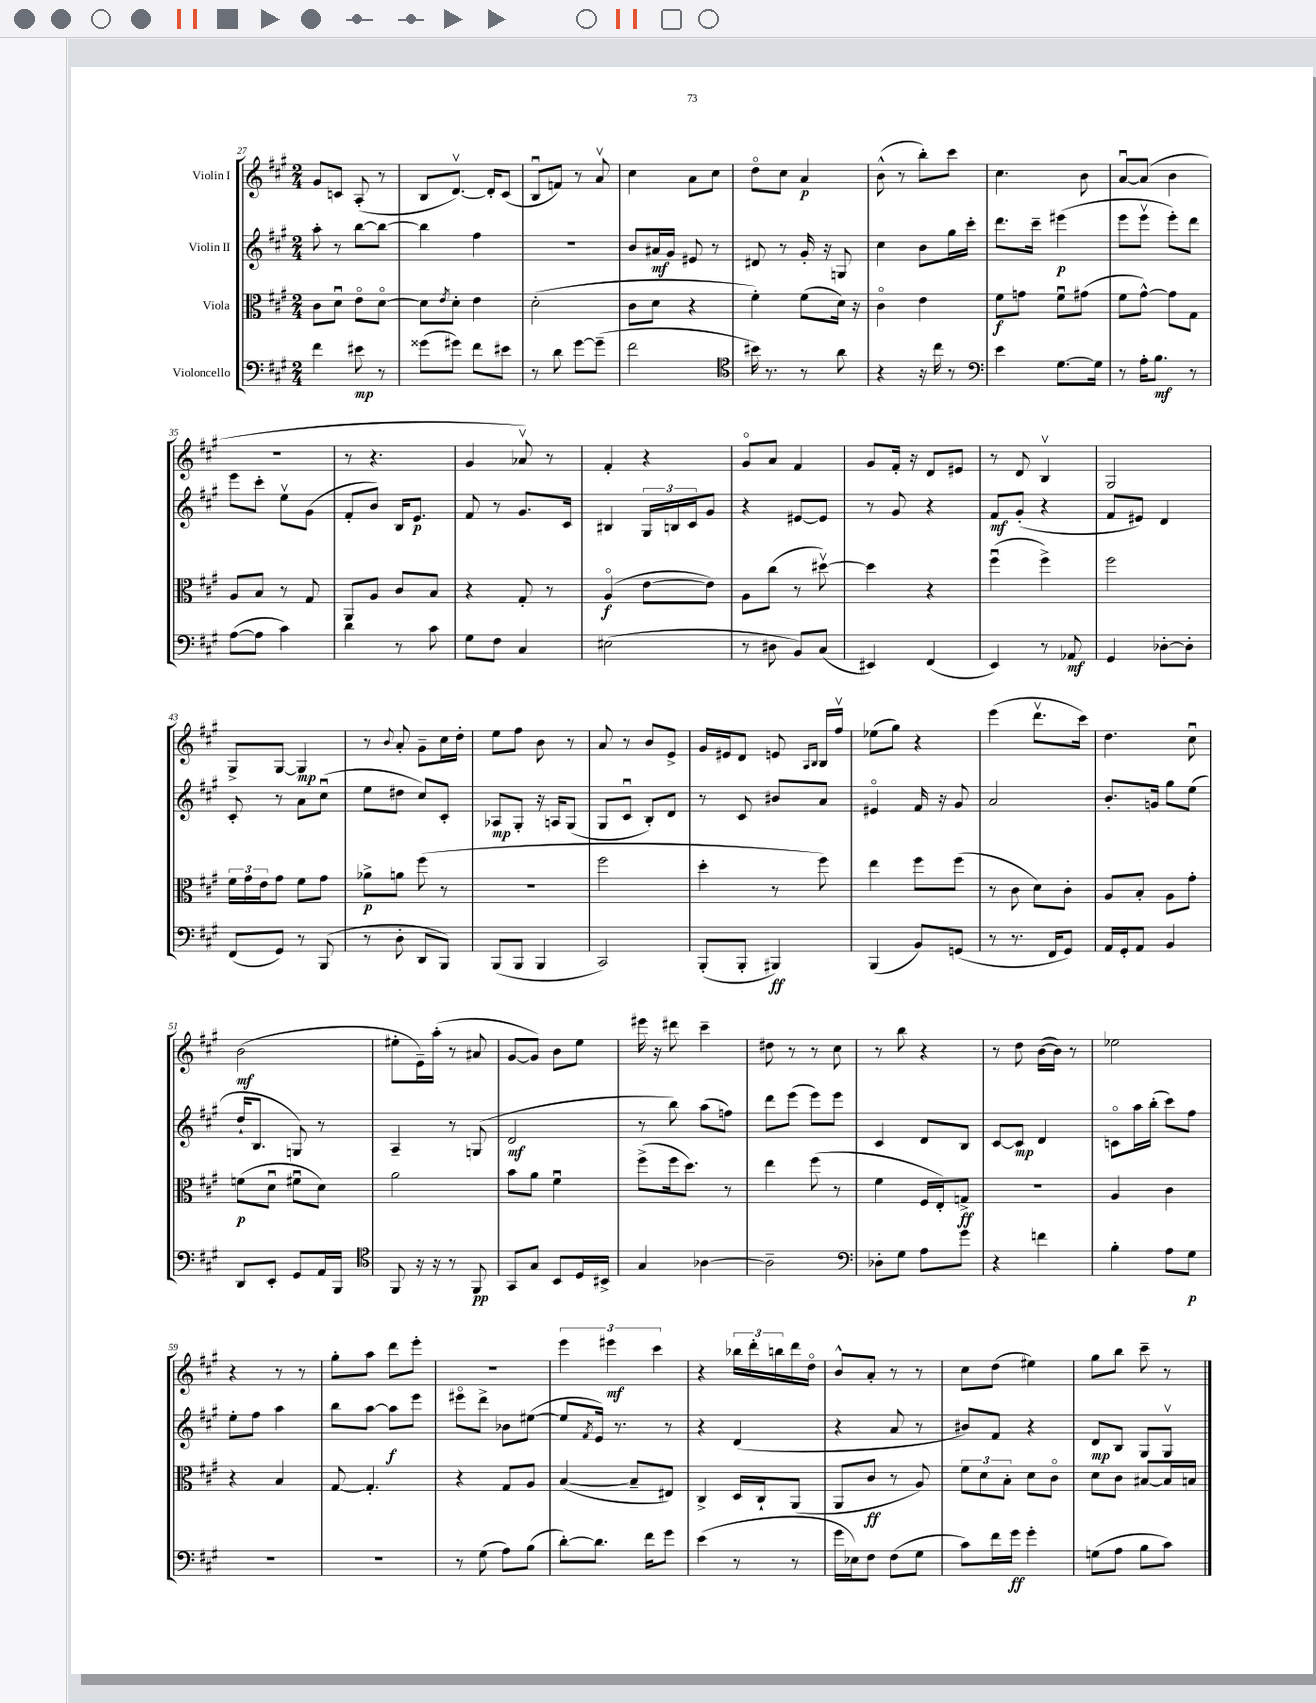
<<
\new StaffGroup <<
\new Staff = "s0" \with { instrumentName = "Violin I" } {
    \clef treble \key a \major \numericTimeSignature \time 2/4
    gis'8 c'8 a8-.( r8 |
    b8 d'8.~\upbow) d'16-. cis'8( |
    b8\downbow f'8) r8 a'8\upbow |
    cis''4 a'8 cis''8 |
    d''8\flageolet cis''8 a'4\p |
    b'8-^( r8 b''8-.) cis'''8 |
    cis''4. b'8 |
    a'8~\downbow a'8( b'4 |
    r2 |
    r8 r4. |
    gis'4 aes'8\upbow) r8 |
    fis'4-. r4 |
    gis'8\flageolet a'8 fis'4 |
    gis'8 fis'16-. r16 d'8 eis'8 |
    r8 d'8 b4\upbow |
    gis2 |
    gis8-> gis8~ gis4\mp |
    r8 \appoggiatura { b'8 } a'8-. gis'8-- cis''16 d''16-. |
    e''8 fis''8 b'8 r8 |
    a'8 r8 b'8 e'8-> |
    gis'16 eis'16 d'8 e'8 \grace { a16 b16 } b16 fis''16\upbow |
    ees''8( gis''8) r4 |
    e'''4( d'''8.\upbow cis'''16) |
    d''4. cis''8\downbow |
    b'2\mf( |
    eis''8-. e'16--) a''16-.( r8 ais'8 |
    gis'8~ gis'8) b'8 e''8 |
    eis'''16 r16 dis'''8 cis'''4-- |
    dis''8 r8 r8 cis''8 |
    r8 b''8 r4 |
    r8 d''8 b'16~( b'16) r8 |
    ees''2 |
    r4 r8 r8 |
    gis''8-. a''8 d'''8 e'''8-. |
    R2 |
    \tuplet 3/2 { e'''4 eis'''4\mf cis'''4 } |
    r4 \tuplet 3/2 { bes''16 d'''16-. b''16 } d'''16 d''16\flageolet |
    b'8-^ a'8-. r8 r8 |
    cis''8 d''8( eis''4) |
    gis''8 b''8 cis'''8-- r8 \bar "|." |
}
\new Staff = "s1" \with { instrumentName = "Violin II" } {
    \clef treble \key a \major \numericTimeSignature \time 2/4
    a''8-. r8 b''8~ b''8~ |
    b''4 fis''4 |
    R2 |
    b'8 ais'16\mf gis'16 eis'8 r8 |
    dis'8 r8 gis'16-. r16 g8 |
    cis''4 b'8 gis''16 cis'''16-. |
    d'''8. cis'''16-- eis'''4\p( |
    e'''8 e'''8\upbow e'''8-.) d'''8 |
    e'''8 cis'''8-. e''8\upbow gis'8( |
    fis'8-. b'8) b16 e'8.\p |
    fis'8 r8 gis'8. cis'16 |
    bis4 \tuplet 3/2 { gis16 b16 cis'16 } gis'8 |
    r4 eis'8~ eis'8 |
    r8 gis'8 r4 |
    fis'8\mf gis'8-.( r4 |
    fis'8 eis'8) d'4 |
    cis'8-. r8 a'8 cis''8\downbow( |
    e''8 dis''8 cis''8) cis'8-. |
    aes8\mp gis8-. r16 a16 gis8( |
    gis8 cis'8\downbow b8-.) d'8 |
    r8 cis'8 bis'8 a'8 |
    eis'4\flageolet fis'16 r16 gis'8 |
    a'2 |
    b'8.-. g'16 gis''8 e''8( |
    d''16-! b8. g8) r8 |
    a4-- r8 g8( |
    d'2\mf |
    r8 b''8) a''8( f''8) |
    d'''8 e'''8( e'''8) e'''8 |
    cis'4 d'8 b8 |
    cis'8~ cis'8\mp d'4 |
    c'8\flageolet a''16 b''16-.( cis'''8) fis''8 |
    e''8-. fis''8 a''4 |
    b''8 a''8~ a''8\f e'''8 |
    eis'''8\flageolet d'''8-> bes'8 eis''8~( |
    eis''8 \acciaccatura { fis'8 } e'16) r8. r8 |
    r4 d'4( |
    r4 a'8 r8 |
    bis'8) fis'8 r4 |
    d'8\mp b8 gis8 gis8\upbow \bar "|." |
}
\new Staff = "s2" \with { instrumentName = "Viola" } {
    \clef alto \key a \major \numericTimeSignature \time 2/4
    cis'8 d'8\downbow e'8\flageolet d'8~\flageolet |
    d'8 \acciaccatura { e'8 } d'8-. e'4 |
    d'2-.( |
    cis'8 d'8 r4 |
    fis'4-.) fis'8( d'16) r16 |
    cis'4\flageolet e'4 |
    fis'8\f g'8 fis'8\downbow gis'8( |
    fis'8 gis'8~-^) gis'8 gis8 |
    a8 b8 r8 gis8 |
    a,8 a8 cis'8 b8 |
    r4 gis8-. r8 |
    a4\flageolet\f( e'8~ e'8) |
    a8 cis''8( r8 dis''8~\upbow) |
    dis''4 r4 |
    fis''4\downbow( fis''4->) |
    fis''2 |
    \tuplet 3/2 { fis'16 gis'16 e'16 } gis'8 fis'8 gis'8 |
    aes'8->\p a'8 fis''8( r8 |
    r2 |
    fis''2 |
    d''4-. r8 fis''8) |
    e''4 fis''8 fis''8( |
    r8 cis'8 d'8) cis'8-. |
    a8 b8-. a8 gis'8-. |
    f'8\p( d'8\downbow fis'8\downbow d'8) |
    a'2 |
    b'8 a'8 fis'4\downbow |
    fis''8->( fis''16 d''8.) r8 |
    e''4 fis''8( r8 |
    fis'4 fis16 e16-.) g8->\ff |
    r2 |
    a4 cis'4 |
    r4 b4 |
    gis8~ gis4.-. |
    r4 gis8 a8 |
    b4~( b8-- eis8) |
    cis4-> d16 cis16-! a,8( |
    a,8 cis'8\ff r8 a8) |
    \tuplet 3/2 { fis'8 d'8 b8-. } d'8 cis'8\flageolet |
    d'8 cis'8 bis8~ bis16 b16 \bar "|." |
}
\new Staff = "s3" \with { instrumentName = "Violoncello" } {
    \clef bass \key a \major \numericTimeSignature \time 2/4
    fis'4 eis'8\mp r8 |
    gisis'8( gis'8) fis'8 eis'8 |
    r8 d'8 gis'8~ gis'8--( |
    fis'2 |
    \clef tenor bis'16) r8. r8 a'8 |
    r4 r16 cis''16 r8 |
    \clef bass e'4 gis8.~ gis16 |
    r8 a16-. b8.\mf r8 |
    a8~( a8 cis'4) |
    d'4 r8 cis'8 |
    gis8 fis8 cis4 |
    eis2( |
    r8 dis8 b,8) cis8( |
    eis,4) fis,4( |
    e,4) r8 aes,8\mf |
    gis,4 des8~-. des8-. |
    fis,8( gis,8) r8 b,,8( |
    r8 d8-. d,8 b,,8) |
    b,,8( b,,8 b,,4 |
    cis,2) |
    b,,8-.( b,,8-. bis,,4\ff) |
    b,,4( b,8) g,8( |
    r8 r8. fis,16 gis,8) |
    a,16 gis,16-. a,8 b,4 |
    d,8 e,8-. gis,8 a,16 b,,16 |
    \clef tenor fis,8 r16 r16 r8 fis,8\pp |
    gis,8 gis8 b,8 d16 bis,16-> |
    gis4 aes4~ |
    aes2-- |
    \clef bass des8-. gis8 a8 gis'8 |
    r4 f'4 |
    b4-. a8 gis8\p |
    R2 |
    R2 |
    r8 gis8( a8) b8( |
    d'8~-.) d'8. fis'16 gis'8 |
    e'4( r8 r8 |
    gis'16 ees16) fis8 fis8( gis8 |
    cis'8) fis'16 gis'16\ff gis'4-. |
    g8( a8 b8 cis'8) \bar "|." |
}
>>
>>
\layout { \context { \Score currentBarNumber = #27 } }
